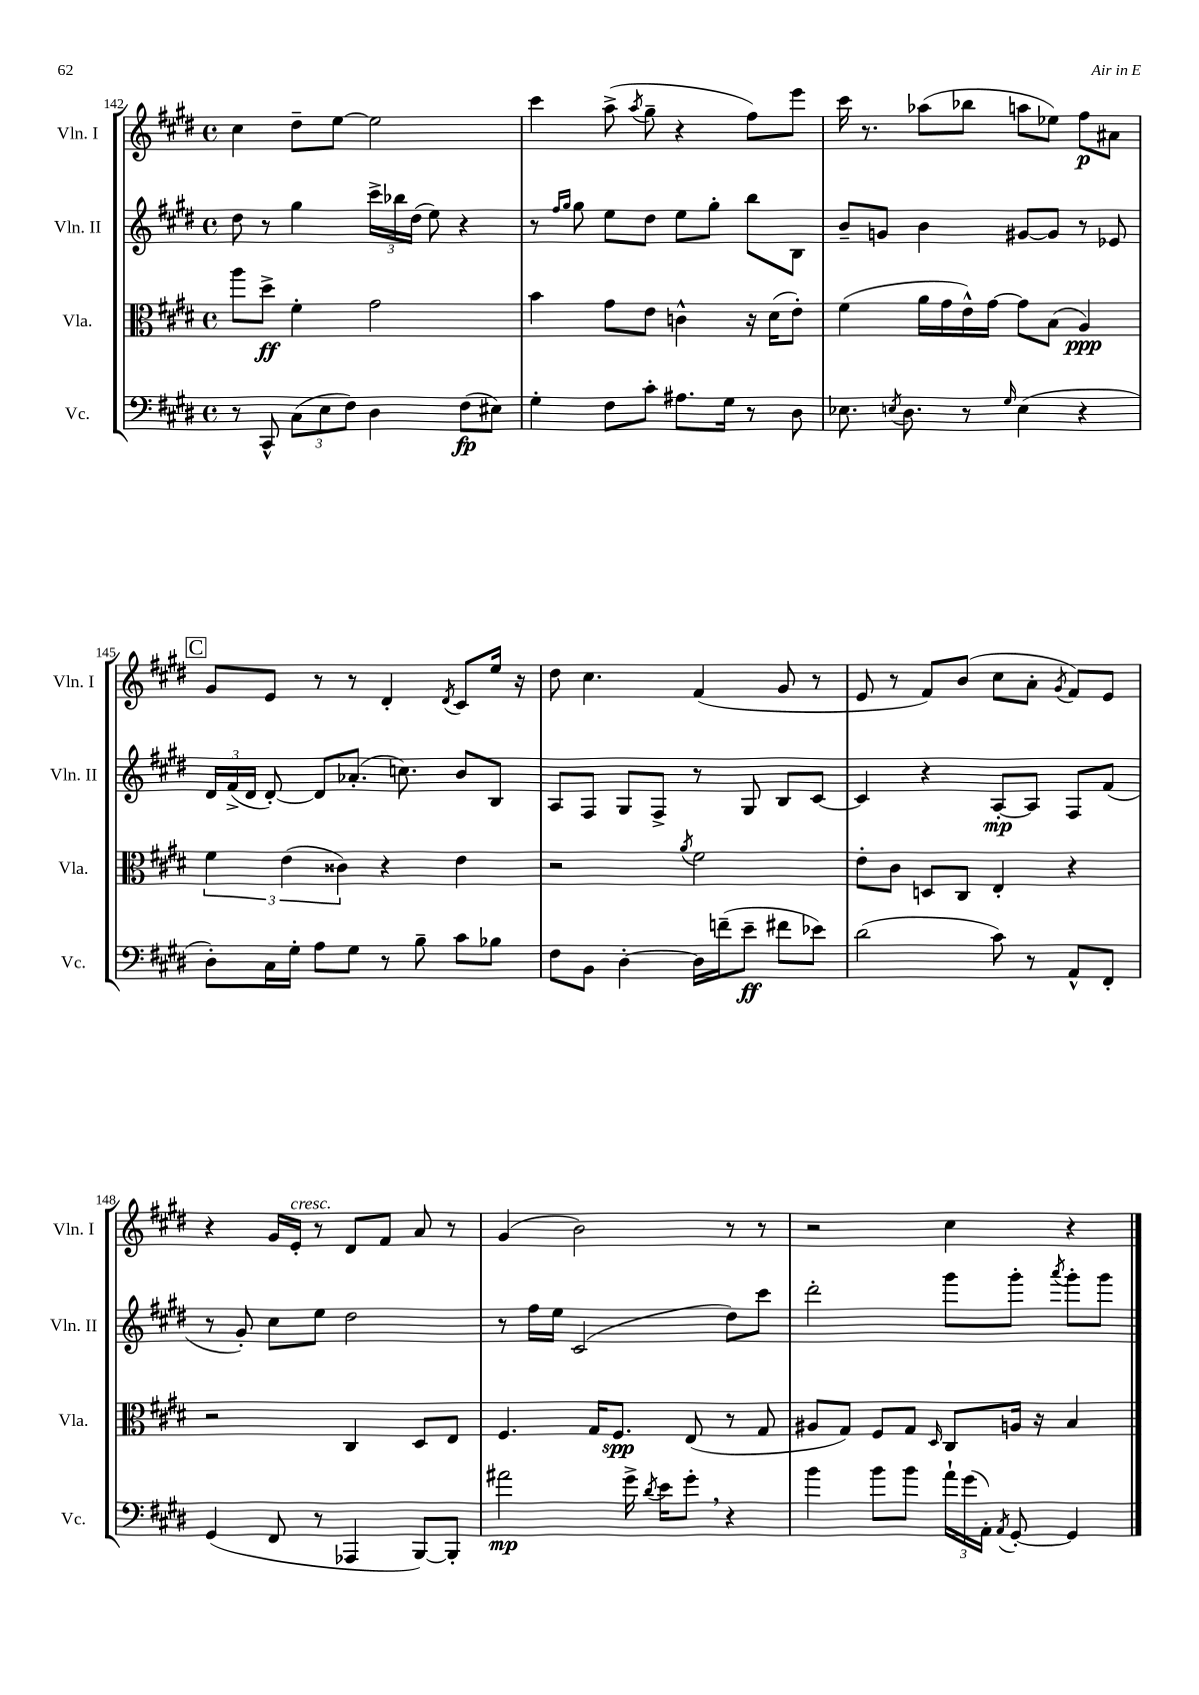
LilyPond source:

<<
\new StaffGroup <<
\new Staff = "s0" \with { instrumentName = "Vln. I" shortInstrumentName = "Vln. I" } {
    \clef treble \key e \major \defaultTimeSignature \time 4/4
    \autoBeamOff cis''4 dis''8[-- e''8]~ e''2 |
    cis'''4 a''8->( \acciaccatura { a''8 } gis''8-- r4 fis''8[) e'''8] |
    cis'''16 r8. aes''8[( bes''8] a''8[ ees''8]) fis''8[\p ais'8] |
    \mark \markup { \box "C" } gis'8[ e'8] r8 r8 dis'4-. \acciaccatura { dis'8 } cis'8[ e''16] r16 |
    dis''8 cis''4. fis'4( gis'8 r8 |
    e'8 r8 fis'8[) b'8]( cis''8[ a'8]-. \acciaccatura { gis'8 } fis'8[) e'8] |
    r4 gis'16[ e'16]-.^\markup { \italic "cresc." } r8 dis'8[ fis'8] a'8 r8 |
    gis'4( b'2) r8 r8 |
    r2 cis''4 r4 \bar "|." |
}
\new Staff = "s1" \with { instrumentName = "Vln. II" shortInstrumentName = "Vln. II" } {
    \clef treble \key e \major \defaultTimeSignature \time 4/4
    \autoBeamOff dis''8 r8 gis''4 \tuplet 3/2 { cis'''16[-> bes''16 dis''16]( } e''8) r4 |
    r8 \grace { fis''16[ gis''16] } gis''8 e''8[ dis''8] e''8[ gis''8]-. b''8[ b8] |
    b'8[-- g'8] b'4 gis'8[~ gis'8] r8 ees'8 |
    \mark \markup { \box "C" } \tuplet 3/2 { dis'16[ fis'16->( dis'16] } dis'8~-.) dis'8[ aes'8.]-.( c''8.) b'8[ b8] |
    a8[ fis8] gis8[ fis8]-> r8 gis8 b8[ cis'8]~ |
    cis'4 r4 a8[~-.\mp a8] fis8[ fis'8]( |
    r8 gis'8-.) cis''8[ e''8] dis''2 |
    r8 fis''16[ e''16] cis'2( dis''8[) cis'''8] |
    dis'''2-. gis'''8[ gis'''8]-. \acciaccatura { a'''8 } gis'''8[-. gis'''8] \bar "|." |
}
\new Staff = "s2" \with { instrumentName = "Vla." shortInstrumentName = "Vla." } {
    \clef alto \key e \major \defaultTimeSignature \time 4/4
    \autoBeamOff a''8[ dis''8]->\ff fis'4-. gis'2 |
    b'4 gis'8[ e'8] c'4-^ r16 dis'16[( e'8]-.) |
    fis'4( a'16[ gis'16 e'16-^) gis'16]~ gis'8[ b8]( a4\ppp) |
    \mark \markup { \box "C" } \tuplet 3/2 { fis'4 e'4( cisis'4) } r4 e'4 |
    r2 \acciaccatura { a'8 } fis'2 |
    e'8[-. cis'8] d8[ cis8] e4-. r4 |
    r2 cis4 dis8[ e8] |
    fis4. gis16[ fis8.]\spp e8( r8 gis8 |
    ais8[ gis8]) fis8[ gis8] \grace { dis16 } cis8[ a16] r16 b4 \bar "|." |
}
\new Staff = "s3" \with { instrumentName = "Vc." shortInstrumentName = "Vc." } {
    \clef bass \key e \major \defaultTimeSignature \time 4/4
    \autoBeamOff r8 cis,8-^ \tuplet 3/2 { cis8[( e8 fis8]) } dis4 fis8[\fp( eis8]) |
    gis4-. fis8[ cis'8]-. ais8.[ gis16] r8 dis8 |
    ees8. \acciaccatura { e8 } dis8. r8 \grace { gis16 } e4( r4 |
    \mark \markup { \box "C" } dis8[-.) cis16 gis16]-. a8[ gis8] r8 b8-- cis'8[ bes8] |
    fis8[ b,8] dis4~-. dis16[ f'16--( e'8]--\ff fis'8[ ees'8]) |
    dis'2( cis'8) r8 a,8[-^ fis,8]-. |
    gis,4( fis,8 r8 aes,,4 b,,8[~) b,,8]-. |
    ais'2\mp gis'16-> \acciaccatura { dis'8 } e'16[ gis'8]-. \breathe r4 |
    b'4 b'8[ b'8] \tuplet 3/2 { a'16[-! gis'16( a,16]-.) } \acciaccatura { a,8 } gis,8~-. gis,4 \bar "|." |
}
>>
>>
\layout { \context { \Score currentBarNumber = #142 } }
